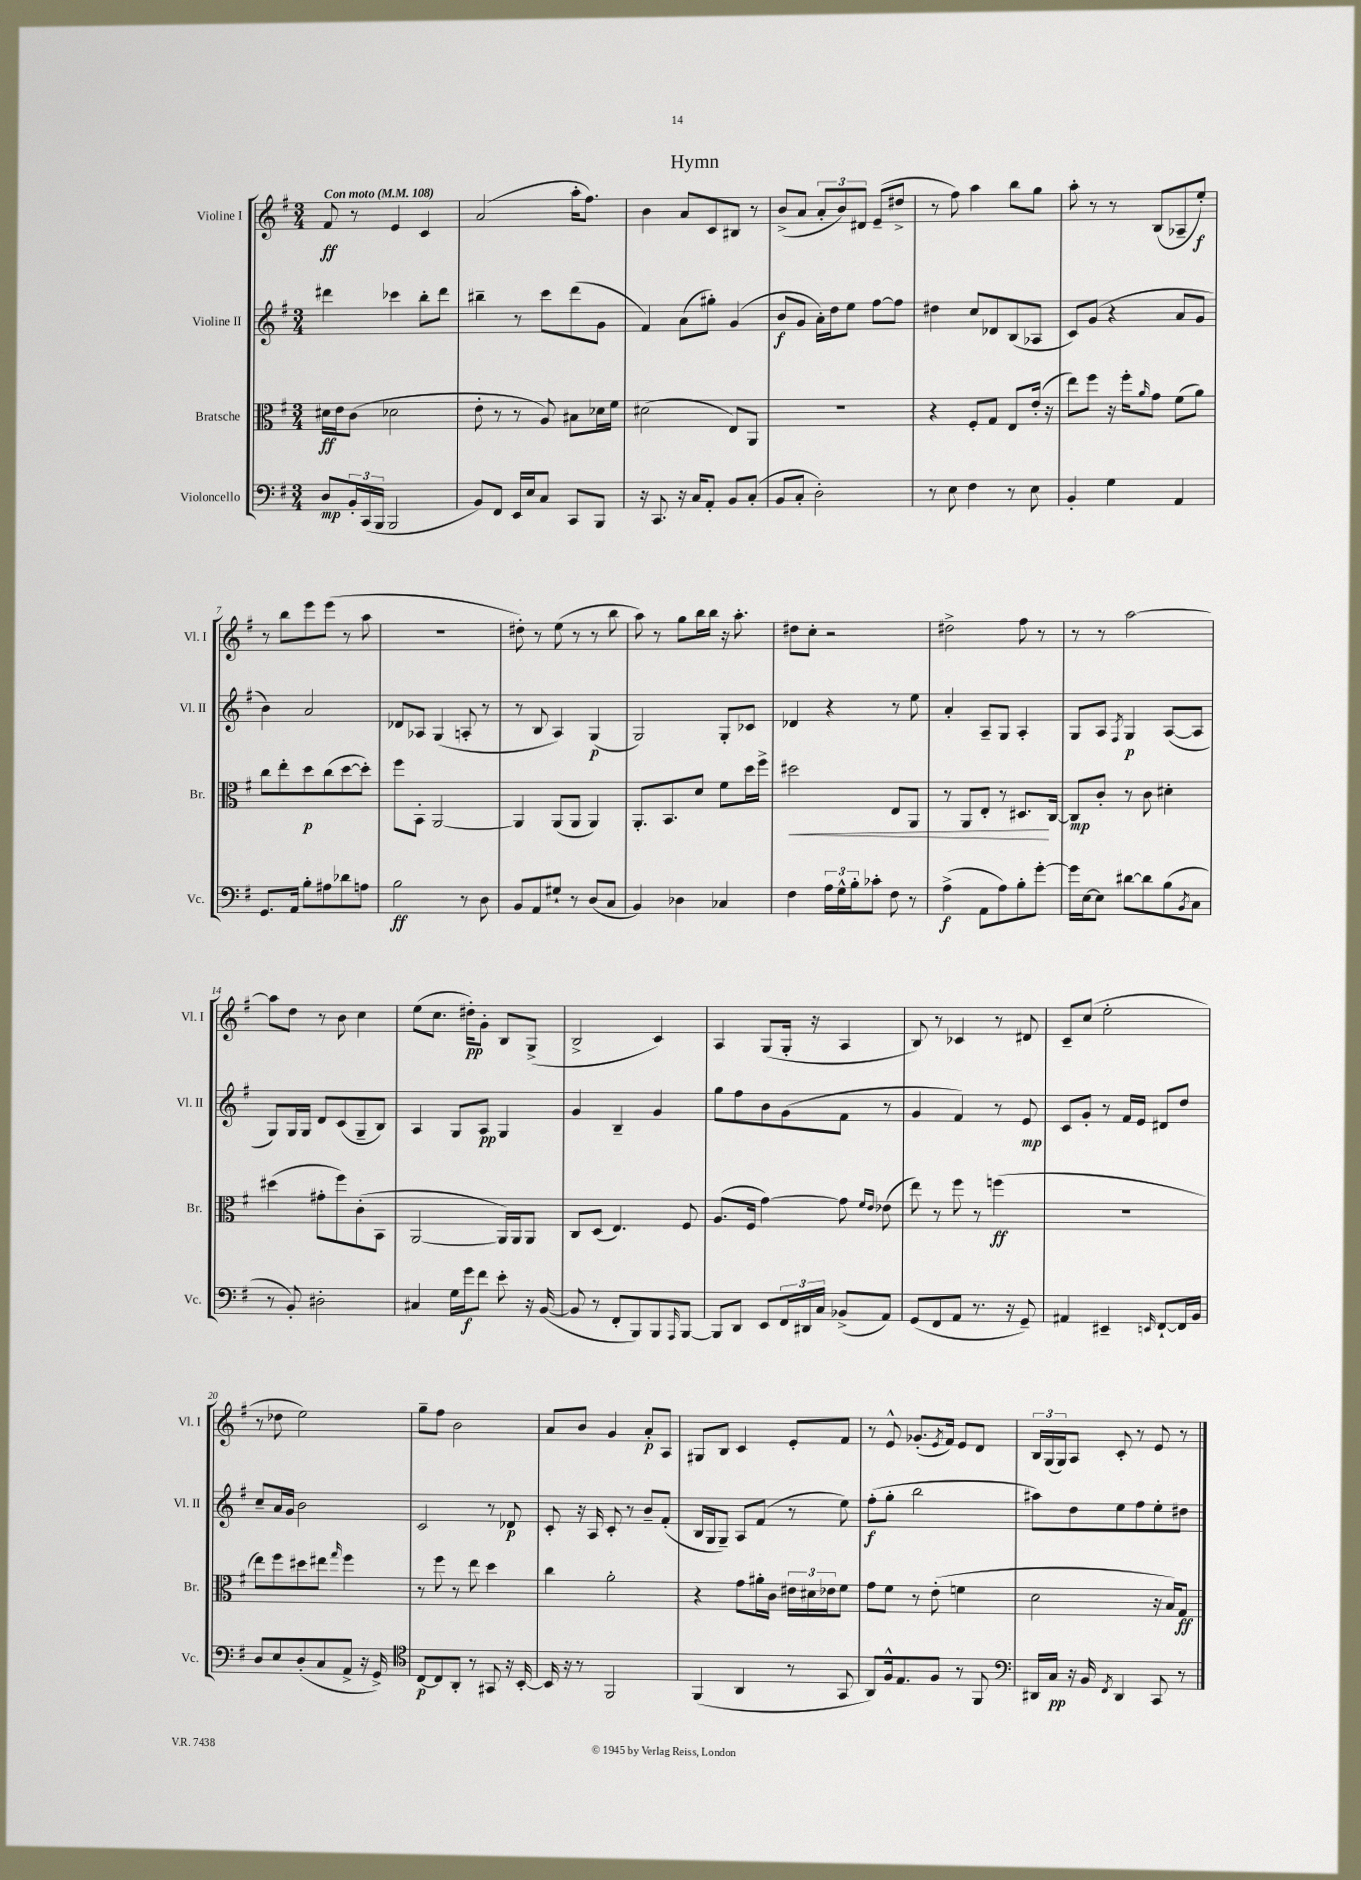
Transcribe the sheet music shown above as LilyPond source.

\header { title = "Hymn" }
<<
\new StaffGroup <<
\new Staff = "s0" \with { instrumentName = "Violine I" shortInstrumentName = "Vl. I" } {
    \clef treble \key g \major \numericTimeSignature \time 3/4 \tempo "Con moto" 4 = 108
    fis'8\ff r8 e'4 c'4 |
    a'2( a''16-. fis''8.) |
    b'4 a'8 c'8 bis8 r8 |
    b'8->( a'8 \tuplet 3/2 { a'8-. b'8) dis'8 } e'8--( dis''8-> |
    r8 fis''8) a''4 b''8 g''8 |
    a''8-. r8 r8 b8( aes8-- e''8-.\f) |
    r8 b''8 e'''8 e'''8( r8 a''8 |
    R2. |
    dis''8-.) r8 e''8( r8 r8 b''8 |
    a''8) r8 g''8 b''16 b''16 r16 a''8.-. |
    dis''8 c''8-. r2 |
    dis''2-> fis''8 r8 |
    r8 r8 a''2~ |
    a''8 d''8 r8 b'8 c''4 |
    e''8( c''8. dis''16-.\pp) g'8-. b8 g8->( |
    b2-> c'4) |
    a4 g8( g16-. r16 a4 |
    b8) r8 ces'4 r8 dis'8 |
    c'8-- c''8( e''2-. |
    r8 des''8 e''2) |
    g''8-- fis''8 b'2 |
    a'8 b'8 g'4 a'8-.\p a8 |
    gis8 b8 c'4 e'8-. fis'8 |
    r8 e'8-^ ges'8.-.( \acciaccatura { e'8 } fis'16) e'8 d'8 |
    \tuplet 3/2 { b16 g16( g16) } a8 c'8-. r8 e'8 r8 \bar "|." |
}
\new Staff = "s1" \with { instrumentName = "Violine II" shortInstrumentName = "Vl. II" } {
    \clef treble \key g \major \numericTimeSignature \time 3/4
    dis'''4 ces'''4 b''8-. dis'''8 |
    bis''4-- r8 c'''8 d'''8( g'8 |
    fis'4) a'8( gis''8-.) g'4( |
    b'8\f g'8 a'16-.) d''16 e''8 fis''8~ fis''8 |
    dis''4 c''8 des'8 b8( aes8 |
    c'8) g'8( r4 a'8 g'8 |
    b'4) a'2 |
    des'8 aes8 g4( a8-. r8 |
    r8 b8 a4) g4\p( |
    g2) g8-. ces'8 |
    des'4 r4 r8 e''8 |
    a'4-. a8-- g8 a4-. |
    g8 a8 \acciaccatura { fis8 } g4\p a8~( a8 |
    g8) g16 g16 d'8 c'8( g8-- b8) |
    a4 g8 a8\pp g4 |
    g'4 b4-- g'4 |
    g''8 fis''8 b'8 g'8( fis'8 r8 |
    g'4 fis'4) r8 e'8\mp |
    c'8 g'8-. r8 fis'16 e'16 dis'8 d''8 |
    c''8-- a'16 g'16 b'2 |
    c'2 r8 des'8\p |
    c'8-. r16 a16 c'8-. r8 b'8-- fis'8-.( |
    b16 g16 g8--) a8 fis'8( r8 e''8) |
    fis''8-.\f( g''8-. b''2 |
    ais''8) d''8 e''8 fis''8 e''8-. dis''8 \bar "|." |
}
\new Staff = "s2" \with { instrumentName = "Bratsche" shortInstrumentName = "Br." } {
    \clef alto \key g \major \numericTimeSignature \time 3/4
    dis'16\ff e'16 c'8( des'2 |
    e'8-. r8 r8 a8) bis8 des'16 fis'16 |
    dis'2( e8) a,8 |
    R2. |
    r4 fis8-. g8 e8 e'16-.( r16 |
    e''8) fis''8 r16 fis''16-. \grace { a'16 } g'8 fis'8( a'8) |
    c''8 e''8-. d''8\p c''8( d''8~ d''8-.) |
    fis''8 b,8-. a,2~ |
    a,4 a,8( a,8 a,4) |
    a,8.-. b,8. d'8 fis'8 d''16 fis''16-> |
    dis''2\< e8 a,8 |
    r8 a,8 e8-. r8 dis8.\! c16~ |
    c8\mp c'8-. r8 c'8 dis'4-. |
    dis''4( gis'8-. fis''8) c'8-.( b,8 |
    a,2~ a,16) a,16 a,8 |
    c8 d8( e4.) fis8 |
    a8.( fis16 g'4~) g'8 \grace { fis'16 e'16 } ees'8( |
    e''8) r8 fis''8 r8 f''4\ff( |
    R2. |
    e''8) fis''8 dis''8 eis''8 \grace { g''16 } fis''4 |
    r8 fis''8 r8 e''8 d''4 |
    c''4 a'2-. |
    r4 g'8 ais'16-. c'16 \tuplet 3/2 { eis'16 dis'16 ees'16 } fis'8 |
    g'8 fis'8 r8 e'8-.( f'4 |
    d'2 r16 b16) g8\ff \bar "|." |
}
\new Staff = "s3" \with { instrumentName = "Violoncello" shortInstrumentName = "Vc." } {
    \clef bass \key g \major \numericTimeSignature \time 3/4
    d8\mp \tuplet 3/2 { b,16-. c,16( b,,16 } b,,2 |
    b,8) fis,8 e,16 e16 c8 c,8 b,,8 |
    r16 c,8. r16 c16 a,8-. b,8 c8-.( |
    b,8 c8-. d2-.) |
    r8 e8 fis4 r8 e8 |
    b,4-. g4 a,4 |
    g,8. a,16 b8-. ais8 des'8 a8 |
    b2\ff r8 d8 |
    b,8 a,8 gis8-! r8 d8( c8 |
    b,4) des4 ces4 |
    fis4 \tuplet 3/2 { a16 g16-^ b16-. } ces'8-. fis8 r8 |
    a4->\f( a,8 a8) b8-. g'8~-. |
    g'16 e16~ e8 dis'8~ dis'8 b8( \acciaccatura { b,8 } c8 |
    r8 b,8-.) dis2-. |
    cis4 g16 g'16\f fis'8 e'8-. r16 b,16~( |
    b,8 r8 fis,8-. b,,8) b,,8 \grace { a,,16 } b,,8~ |
    b,,8 d,8 e,8 \tuplet 3/2 { fis,16 dis,16 c16 } bes,8->( a,8) |
    g,8( fis,8 a,8 r8. r16 g,8--) |
    ais,4 eis,4-- \grace { e,16 } fis,8~-! fis,16 b,16 |
    d8 e8 d8-.( c8 a,8-> r16 g,16->) |
    \clef tenor c8~\p c8 a,8-. r8 gis,8 r16 b,16~-. |
    b,16 r16 r8 fis,2 |
    fis,4( a,4 r8 g,8 |
    a,8) fis16-^ e8. fis8 r8 fis,8 |
    \clef bass dis,16 c16\pp r16 b,16 \acciaccatura { fis,8 } dis,4 c,8 r8 \bar "|." |
}
>>
>>
